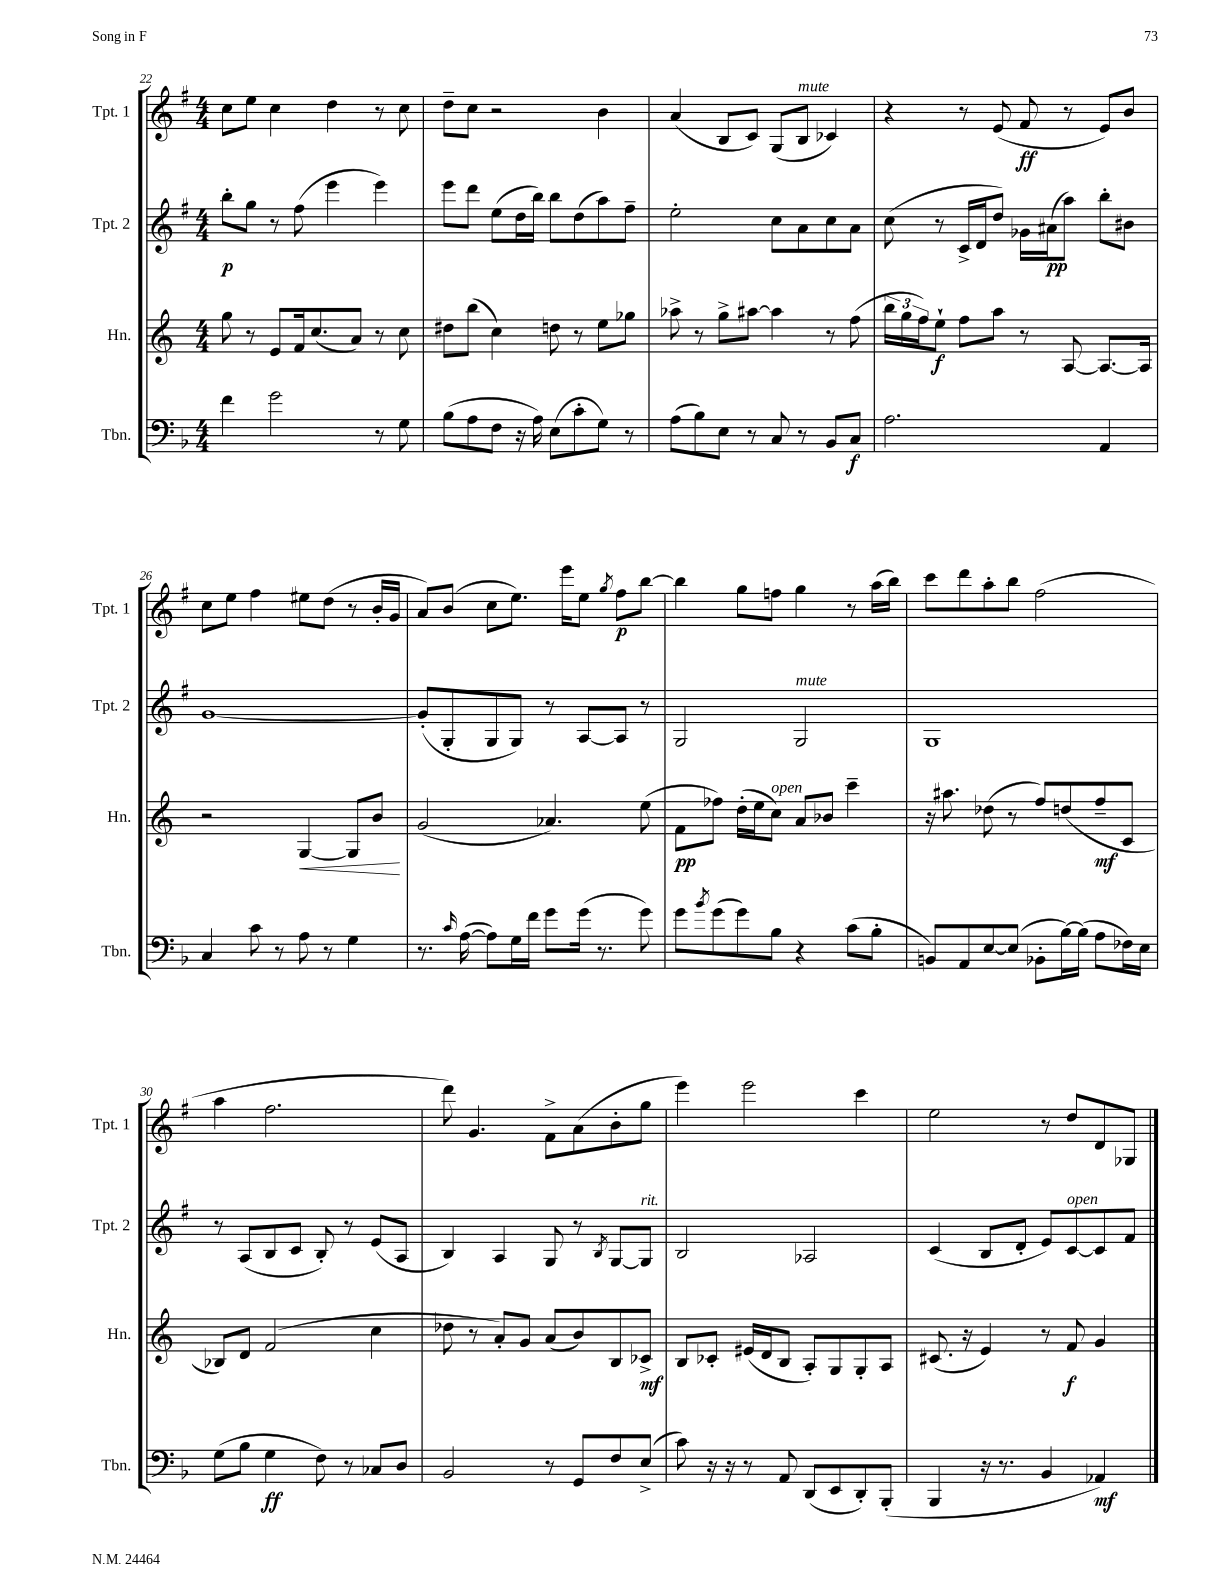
<<
\new StaffGroup <<
\new Staff = "s0" \with { instrumentName = "Tpt. 1" shortInstrumentName = "Tpt. 1" } {
    \clef treble \key g \major \numericTimeSignature \time 4/4
    c''8 e''8 c''4 d''4 r8 c''8 |
    d''8-- c''8 r2 b'4 |
    a'4( b8 c'8) g8( b8^\markup { \italic "mute" } ces'4) |
    r4 r8 e'8( fis'8\ff r8 e'8) b'8 |
    c''8 e''8 fis''4 eis''8 d''8( r8 b'16-. g'16 |
    a'8) b'8( c''8 e''8.) e'''16 e''8 \acciaccatura { g''8 } fis''8\p b''8~ |
    b''4 g''8 f''8 g''4 r8 a''16( b''16) |
    c'''8 d'''8 a''8-. b''8 fis''2( |
    a''4 fis''2. |
    d'''8) g'4. fis'8-> a'8( b'8-. g''8 |
    e'''4) e'''2 c'''4 |
    e''2 r8 d''8 d'8 ges8 \bar "|." |
}
\new Staff = "s1" \with { instrumentName = "Tpt. 2" shortInstrumentName = "Tpt. 2" } {
    \clef treble \key g \major \numericTimeSignature \time 4/4
    b''8-.\p g''8 r8 fis''8( e'''4 e'''4) |
    e'''8 d'''8 e''8( d''16 b''16) b''8 d''8( a''8) fis''8-- |
    e''2-. c''8 a'8 c''8 a'8 |
    c''8( r8 c'16-> d'16 d''8) ges'16 ais'16\pp( a''8) b''8-. bis'8 |
    g'1~ |
    g'8-.( g8-. g8 g8) r8 a8~ a8 r8 |
    g2 g2^\markup { \italic "mute" } |
    g1 |
    r8 a8( b8 c'8 b8-.) r8 e'8( a8 |
    b4) a4 g8 r8 \acciaccatura { b8 } g8~ g8^\markup { \italic "rit." } |
    b2 aes2 |
    c'4( b8 d'8-. e'8) c'8~^\markup { \italic "open" } c'8 fis'8 \bar "|." |
}
\new Staff = "s2" \with { instrumentName = "Hn." shortInstrumentName = "Hn." } {
    \clef treble \key c \major \numericTimeSignature \time 4/4
    g''8 r8 e'8 f'16 c''8.( a'8) r8 c''8 |
    dis''8 b''8( c''4) d''8 r8 e''8 ges''8 |
    aes''8-> r8 g''8-> ais''8~ ais''4 r8 f''8( |
    \tuplet 3/2 { b''16 g''16 f''16) } e''8-!\f f''8 a''8 r8 a8~ a8.~ a16 |
    r2 g4~\< g8 b'8\! |
    g'2( aes'4.) e''8( |
    f'8\pp fes''8) d''16-.( e''16 c''8^\markup { \italic "open" }) a'8 bes'8 c'''4-- |
    r16 ais''8. des''8( r8 f''8) d''8( f''8--\mf c'8 |
    bes8) d'8 f'2( c''4 |
    des''8 r8 a'8-.) g'8 a'8( b'8) b8 ces'8->\mf |
    b8 ces'8-. eis'16( d'16 b8 a8-.) g8 g8-. a8 |
    cis'8.( r16 e'4) r8 f'8\f g'4 \bar "|." |
}
\new Staff = "s3" \with { instrumentName = "Tbn." shortInstrumentName = "Tbn." } {
    \clef bass \key f \major \numericTimeSignature \time 4/4
    f'4 g'2 r8 g8 |
    bes8( a8 f8 r16 a16) e8( c'8-. g8) r8 |
    a8( bes8) e8 r8 c8 r8 bes,8 c8\f |
    a2. a,4 |
    c4 c'8 r8 a8 r8 g4 |
    r8. \grace { c'16 } a16~( a8) g16 f'16 g'8 g'16( r8. g'8) |
    g'8 \acciaccatura { bes'8 } g'8( g'8) bes8 r4 c'8( bes8-. |
    b,8) a,8 e8~ e8( bes,8-. bes16~) bes16( a8 fes16) e16 |
    g8( bes8 g4\ff f8) r8 ces8 d8 |
    bes,2 r8 g,8 f8 e8->( |
    c'8) r16 r16 r8 a,8 d,8( e,8 d,8-.) bes,,8-.( |
    bes,,4 r16 r8. bes,4 aes,4\mf) \bar "|." |
}
>>
>>
\layout { \context { \Score currentBarNumber = #22 } }
